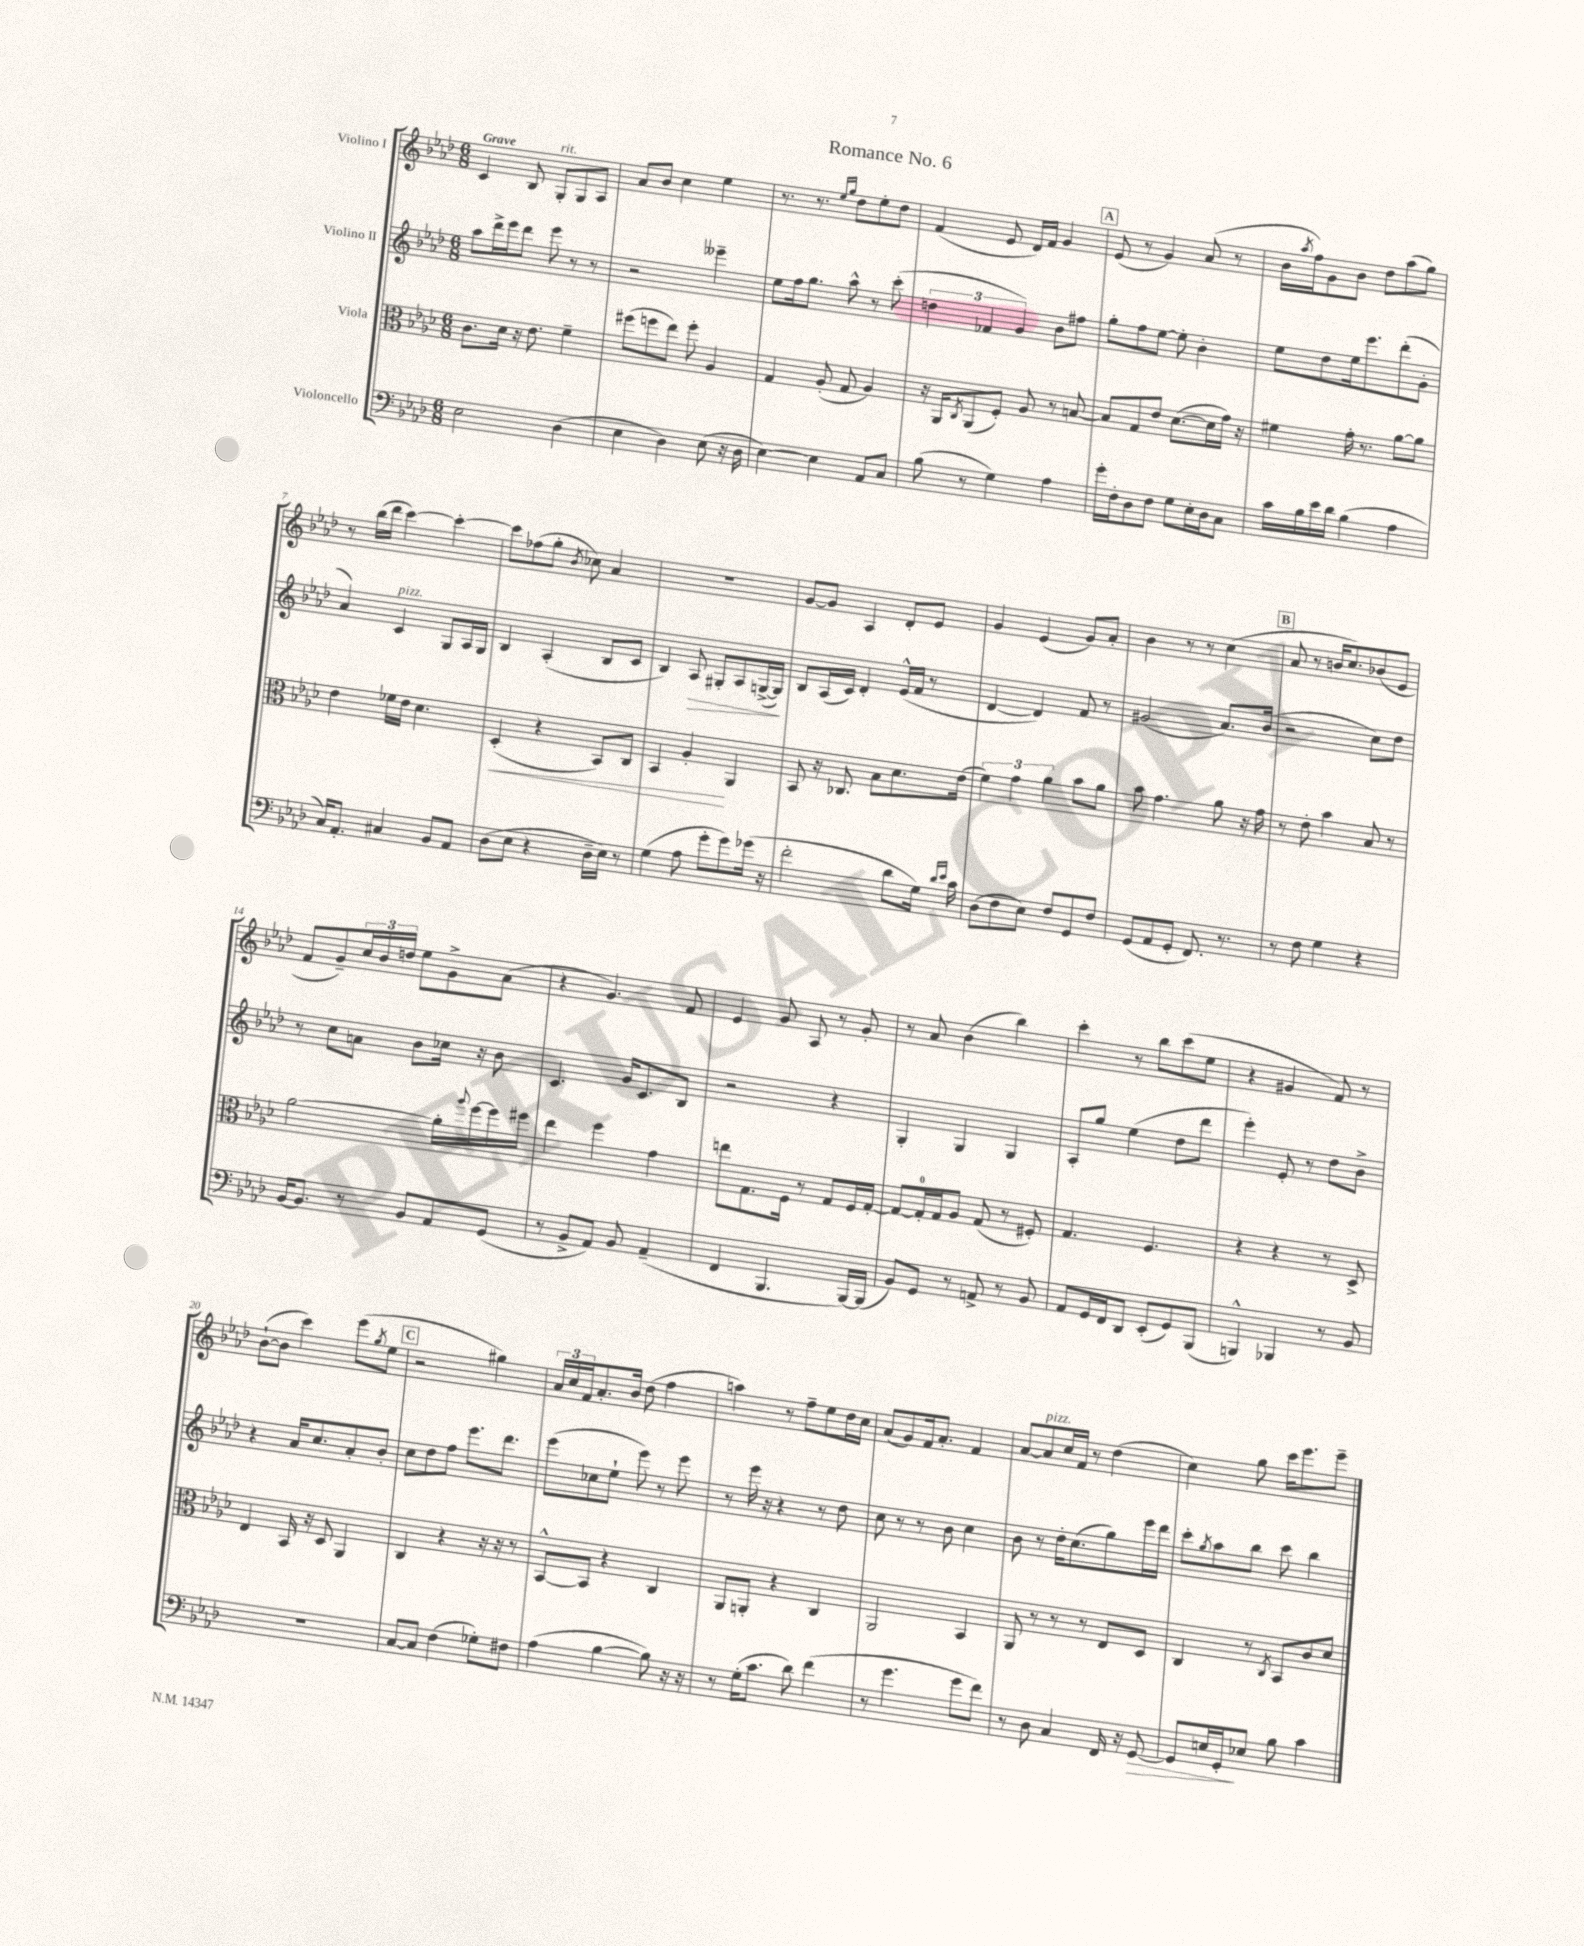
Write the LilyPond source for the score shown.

\header { title = "Romance No. 6" }
<<
\new StaffGroup <<
\new Staff = "s0" \with { instrumentName = "Violino I" } {
    \clef treble \key aes \major \numericTimeSignature \time 6/8 \tempo "Grave"
    c'4 bes8 g8-.^\markup { \italic "rit." } g8 aes8 |
    aes'8 bes'8 c''4 ees''4 |
    r8. r8. \grace { ees''16 g''16 } des''8 ees''8-. des''8 |
    f'4( ees'8 des'16) f'16 g'4 |
    \mark \markup { \box "A" } ees'8( r8 g'4) aes'8( r8 |
    bes'16 \acciaccatura { aes''8 } f''16) g'8 bes'8 des''8 aes''8( g''8) |
    r8 bes''16( des'''16 c'''4~) c'''4~-. |
    c'''8 fes''8( g''8-. \acciaccatura { bes'8 } ces''8) aes'4 |
    R2. |
    g'8~ g'8 aes4 des'8-. ees'8 |
    g'4 ees'4( g'8) aes'8-. |
    bes'4 r8 r8 c''4( |
    \mark \markup { \box "B" } aes'8 r8 b'16 c''8.) bes'8( ees'8 |
    f'8 g'8--) \tuplet 3/2 { c''16 bes'16 d''16 } ees''8 g'8-> aes'8( |
    r4 g'4.) f'8 |
    ees'4 g'8 aes8 r8 g'8-. |
    r8 aes'8 bes'4( bes''4) |
    c'''4-. r8 bes''8 c'''8( ees''8 |
    r4 gis'4 f'8) r8 |
    bes'8~-!( bes'8 c'''4) ees'''8( \acciaccatura { g''8 } ees''8 |
    \mark \markup { \box "C" } r2 gis''4) |
    \tuplet 3/2 { aes'16 c''16 f'16 } aes'8.-. bes'16 des''8( f''4 |
    a''4) r8 f''8-- ees''8 des''16 c''16 |
    aes'8( g'8) f'16 aes'8.-. f'4 |
    aes'8~ aes'8^\markup { \italic "pizz." } c''16 f'16 r8 des''4( |
    c''4) g''8 c'''16 ees'''8. ees'''8-- \bar "|." |
}
\new Staff = "s1" \with { instrumentName = "Violino II" } {
    \clef treble \key aes \major \numericTimeSignature \time 6/8
    aes''8 des'''16-> ees'''16 des'''8 ees'''8 r8 r8 |
    r2 eeses'''4-- |
    ees''8 f''16 g''8. aes''8-^ r8 c'''8-.( |
    \tuplet 3/2 { d''4 fes'4 g'4) } bes'8 fis''8 |
    \mark \markup { \box "A" } g''8-. f''8 ees''8~ ees''8-. bes'4-. |
    ees''8 des''8 ees''16 ees'''8. des'''8-.( g'8-. |
    aes'4) c'4^\markup { \italic "pizz." } g8 aes16 g16 |
    bes4 aes4-.( bes8 c'8 |
    bes4) aes8\> gis8-. aes8 g16~->( g16\!) |
    bes8 aes16( c'16) des'4-. ees'16-^( f'16 r8 |
    des'4~ des'4) f'8 r8 |
    gis'2( aes'8.) bes'16( |
    \mark \markup { \box "B" } r2 c''8) des''8 |
    r8 c''8 a'8 bes'8 ces''16 r16 bes'8 |
    c'4. g'16 c'8. bes8 |
    r2 r4 |
    g4-. g4 g4 |
    aes8-. g''8 ees''4( des''8 des'''8 |
    ees'''4-.) ees'8-. r8 des''8 bes'8-> |
    r4 aes'16 c''8. aes'8-. bes'8-. |
    \mark \markup { \box "C" } c''8 des''8 f''8 ees'''8. des'''8. |
    ees'''8( ces''8 ees''8-! ees'''8) r8 ees'''8 |
    r8 ees'''16 r16 r4 r8 des''8 |
    c''8 r8 r8 bes'8 c''4 |
    bes'8 r8 des''16-. c''8.( g''8) ees'''16 des'''16 |
    c'''8-. \acciaccatura { g''8 } aes''8 bes''8 c'''8 bes''4 \bar "|." |
}
\new Staff = "s2" \with { instrumentName = "Viola" } {
    \clef alto \key aes \major \numericTimeSignature \time 6/8
    c'8. des'16 r16 ees'8. f'4-- |
    fis''8( f''8 ees''8) f''8-. aes4 |
    g4 aes8-.( g8 aes4) |
    r16 aes,16 \acciaccatura { c8 } aes,8( f8-.) aes8 r8 b8~ |
    \mark \markup { \box "A" } b8 g8 ees'8 des'8.~( des'16 g'16) r16 |
    fis'4 g'16-. r8. aes'8~ aes'8 |
    ees'4 fes'16 ees'16 des'4. |
    des4-.\<( r4 bes,8) c8 |
    bes,4 aes4-.\! aes,4 |
    bes,8 r16 ces8. bes8 des'8. ees'16( |
    \tuplet 3/2 { f'4) g'4 aes'4 } bes'8 aes'8 |
    bes'8 g'4. aes'8 r16 g'16 |
    \mark \markup { \box "B" } r8 ees'8-. bes'4 bes8 r8 |
    aes'2~ aes'16-. \appoggiatura { aes''8 } f''16~ f''16 fis''16 |
    ees''4 f''4 g'4 |
    e''8 g8. f16 r8 g8 f16 g16~-. |
    g8~ g16-0-. g16 aes8 g8( r8 fis8-.) |
    g4. f4. |
    r4 r4 r8 des8-> |
    ees4 bes,16 r16 des8 aes,4 |
    \mark \markup { \box "C" } c4 r4 r16 r16 r8 |
    bes,8~-^ bes,8 r4 c4 |
    aes,8 a,8-. r4 c4 |
    aes,2 bes,4 |
    aes,8 r8 r8 r8 ees8 des8 |
    c4 r8 \acciaccatura { c8 } bes,8 c'8 des'8 \bar "|." |
}
\new Staff = "s3" \with { instrumentName = "Violoncello" } {
    \clef bass \key aes \major \numericTimeSignature \time 6/8
    ees2 des4( |
    ees4 des4) ees8( r16 des16 |
    ees4~) ees4 aes,8 c8 |
    bes8( r8 g4) aes4 |
    \mark \markup { \box "A" } g'16-. f16-. des8 f8 g8 ees16-. des16 c8 |
    c'16 bes16 ees'16 des'16 bes4( aes4 |
    c16) aes,8.-. cis4 bes,8 aes,8 |
    des8( ees8 r4 des16-- ees16) r8 |
    g4( aes8 g'8-. g'8) ges'16( r16 |
    f'2-. des'8 g16) \grace { des'16 ees'16 } c'16 |
    des8( f8 ees8) f8 g,8 f8 |
    g,8( aes,8 g,8-. f,8.) r8. |
    \mark \markup { \box "B" } r8 f8 g4 r4 |
    bes,16~ bes,8. r8 bes,8 aes,8 g,8( |
    r8 bes,8-> aes,8) bes,8 aes,4--( |
    f,4 bes,,4. bes,,16~) bes,,16( |
    bes,8) g,8 r8 a,8-> r8 bes,8 |
    aes,8 g,16 f,16 des,8 ees,8-.( g,8) bes,,8( |
    b,,4-^) bes,,4 r8 bes,8 |
    R2. |
    \mark \markup { \box "C" } c8~ c8 f4( ges8-.) fis8 |
    aes4( bes4~ bes8) r16 r16 |
    r8 g16-.( c'8. des'8) f'4( |
    r8 g'4. g'8 f'8) |
    r8 des8 c4 f,16 r16 g,8~\> |
    g,8 e16 g,16-.\! ees8 bes8 c'4 \bar "|." |
}
>>
>>
